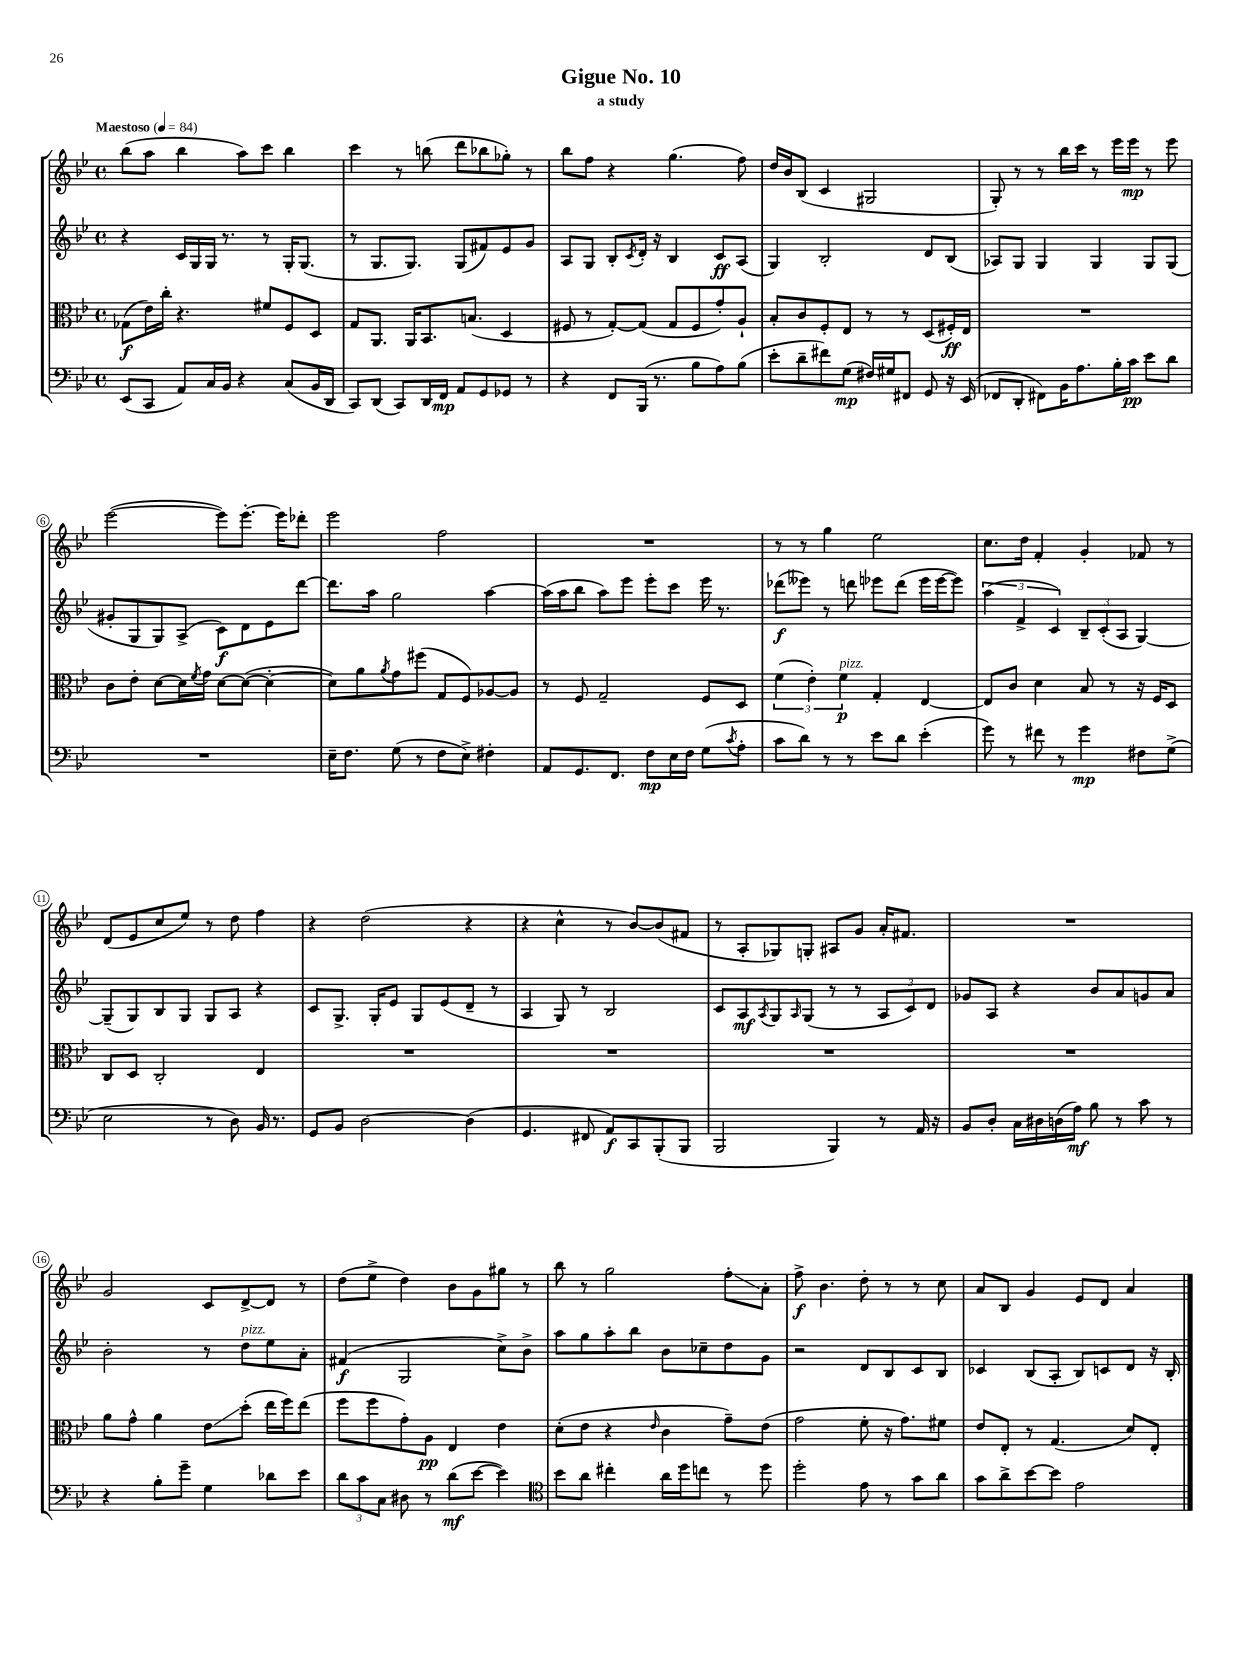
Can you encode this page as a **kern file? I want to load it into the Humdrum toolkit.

**kern	**kern	**kern	**kern
*staff4	*staff3	*staff2	*staff1
*clefF4	*clefC3	*clefG2	*clefG2
*k[b-e-]	*k[b-e-]	*k[b-e-]	*k[b-e-]
*M4/4	*M4/4	*M4/4	*M4/4
*met(c)	*met(c)	*met(c)	*met(c)
*MM84	*MM84	*MM84	*MM84
(8EE-	(8G-	4r	(8bb-
8CC	16e-)	.	8aa
.	16cc'	.	.
8AA)	4.r	16c	4bb-
.	.	16G	.
16C	.	16G	.
16BB-	.	8.r	.
4r	.	.	8aa)
.	8f#	8r	8ccc
(8C	8F	16G'	4bb-
.	.	(8.G	.
16BB-	8D	.	.
16DD	.	.	.
=	=	=	=
8CC)	8G	8r	4ccc
(8DD	8.AA	8.G	.
8CC)	.	.	8r
.	16AA	8.G)	.
16DD	8.BB-	.	(8bb
16FF	.	.	.
8AA	.	(8G	8ddd
.	(8.B	.	.
8GG	.	8f#)	8bb-
8GG-	4D	8e-	8gg-')
8r	.	8g	8r
=	=	=	=
4r	8F#	8A	8bb-
.	8r	8G	8ff
8FF	[8G')	8B-'	4r
.	.	8qc	.
(16BBB-	(8G]	16d'	.
8.r	.	16r	.
.	8G	4B-	(4.gg
8B-	8F#	.	.
8A)	8g')	8c	.
(8B-	8A`	(8A	8ff)
=	=	=	=
8e-'	8B-'	4G)	16dd
.	.	.	16b-
8d~	8c	.	(8B-
8f#)	8F'	2B-'	4c
(8G	8E-	.	.
16F#)	8r	.	2G#
16G#	.	.	.
8FF#	8r	.	.
8GG	(8D	8d	.
16r	16F#')	(8B-	.
(16EE-	16E-	.	.
=	=	=	=
8FF-	1r	8A-)	8G')
8DD'	.	8G	8r
8FF#)	.	4G	8r
16BB-	.	.	16bb-
8.A	.	.	16ccc
.	.	4G	8r
16B-'	.	.	16eee-
16c	.	.	16eee-
8e-	.	8G	8r
8d	.	(8G	8eee-
=	=	=	=
1r	8c	8g#'	([2eee-
.	8e-'	8G	.
.	[8d	8G)	.
.	16d]	(8A^	.
.	8qf	.	.
.	16g	.	.
.	[8d	8c)	8eee-])
.	(8d_	8d	[8.eee-'
.	4d'_	8e-	.
.	.	.	16eee-]
.	.	[8ddd	8ddd-'
=	=	=	=
16E-~	8d])	8.ddd]	2eee-
8.F	.	.	.
.	8a	.	.
.	.	16aa	.
.	8qa	.	.
(8G	8g	2gg	.
8r	(8ff#	.	.
8F	8G	.	2ff
8E-^)	8F)	.	.
4F#'	[8A-	[4aa	.
.	8A-]	.	.
=	=	=	=
8AA	8r	(16aa]	1r
.	.	16aa	.
8.GG	8F	8bb-	.
.	2G~	8aa)	.
8.FF	.	.	.
.	.	8eee-	.
8F	.	8eee-'	.
16E-	.	8ccc	.
16F	.	.	.
(8G	8F	16eee-	.
.	.	8.r	.
8qc	.	.	.
8A'	8D	.	.
=	=	=	=
8c	(6f	(8ddd-	8r
8d)	.	8eee--)	8r
.	6e-')	.	.
8r	.	8r	4gg
.	6f	.	.
8r	.	8ddd	.
8e-	4G'	8eee-	2ee-
8d	.	(8ddd	.
(4e-'	[4E-	16eee-	.
.	.	[16eee-	.
.	.	8eee-])	.
=	=	=	=
8g)	8E-]	(6aa	8.cc
8r	8c	.	.
.	.	6f^	.
.	.	.	16dd
8f#	4d	.	4f'
.	.	6c)	.
8r	.	.	.
4g	8B-	12B-~	4g'
.	.	(12c'	.
.	8r	.	.
.	.	12A	.
8F#	16r	[4G)	8f-
.	16F	.	.
(8G^	8D	.	8r
=	=	=	=
2E-	8C	(8G~]	(8d
.	8D	8G)	8e-
.	2C'	8B-	8cc
.	.	8G	8ee-)
8r	.	8G	8r
8D)	.	8A	8dd
16BB-	4E-	4r	4ff
8.r	.	.	.
=	=	=	=
8GG	1r	8c	4r
8BB-	.	8.G^	.
[2D	.	.	(2dd
.	.	16G'	.
.	.	8e-	.
.	.	8G	.
.	.	(8e-	.
(4D]	.	8d~	4r
.	.	8r	.
=	=	=	=
4.GG	1r	4A	4r
.	.	8G)	4cc^^
8FF#	.	8r	.
8AA)	.	2B-	8r
8CC	.	.	[8b-)
(8BBB-'	.	.	(8b-]
8BBB-	.	.	8f#
=	=	=	=
2BBB-	1r	8c	8r
.	.	8A	8A'
.	.	8qA	.
.	.	8G	8G-)
.	.	16qqA	.
.	.	(8G	8G'
4BBB-)	.	8r	8A#
.	.	8r	8g
8r	.	12A	16a'
.	.	.	8.f#
.	.	12c)	.
16AA	.	.	.
.	.	12d	.
16r	.	.	.
=	=	=	=
8BB-	1r	8g-	1r
8D'	.	8A	.
16C	.	4r	.
16D#	.	.	.
(16D	.	.	.
16A)	.	.	.
8B-	.	8b-	.
8r	.	8a	.
8c	.	8g	.
8r	.	8a	.
=	=	=	=
4r	8a	2b-'	2g
.	8g^^	.	.
8B-'	4a	.	.
8g~	.	.	.
4G	8e-	8r	8c
.	(8dd'	8dd	[8d^
8d-	16ee-	8ee-	8d]
.	16ff)	.	.
8e-	(8ee-	8a'	8r
=	=	=	=
12d	8ff	(4f#	(8dd
12c	.	.	.
.	8ff	.	8ee-^
12C	.	.	.
8D#	8g')	2G	4dd)
8r	8A	.	.
(8d	4E-	.	8b-
[8e-	.	.	8g
4e-])	4e-	8cc^)	8gg#
.	.	8b-^	8r
=	=	=	=
*clefC4	*	*	*
8b-	(8d'	8aa	8bb-
8a	8e-	8gg	8r
4cc#'	4r	8aa'	2gg
.	.	8bb-	.
.	16qqe-	.	.
16a	4c	8b-	.
16dd	.	.	.
8cc	.	8cc-~	.
8r	8g~)	8dd	8ff'
8dd	(8e-	8g	8a'
=	=	=	=
2dd'	2g	2r	8ff^
.	.	.	4.b-
8e-	8f'	8d	8dd'
8r	16r	8B-	8r
.	8.g)	.	.
8g	.	8c	8r
8a	8f#	8B-	8cc
=	=	=	=
8g	8e-	4c-	8a
8a^	8E-'	.	8B-
[8b-	8r	(8B-	4g
8b-]	(4.G	8A'	.
2e-	.	8B-)	8e-
.	.	8c	8d
.	8d)	8d	4a
.	8E-'	16r	.
.	.	16B-'	.
==	==	==	==
*-	*-	*-	*-
